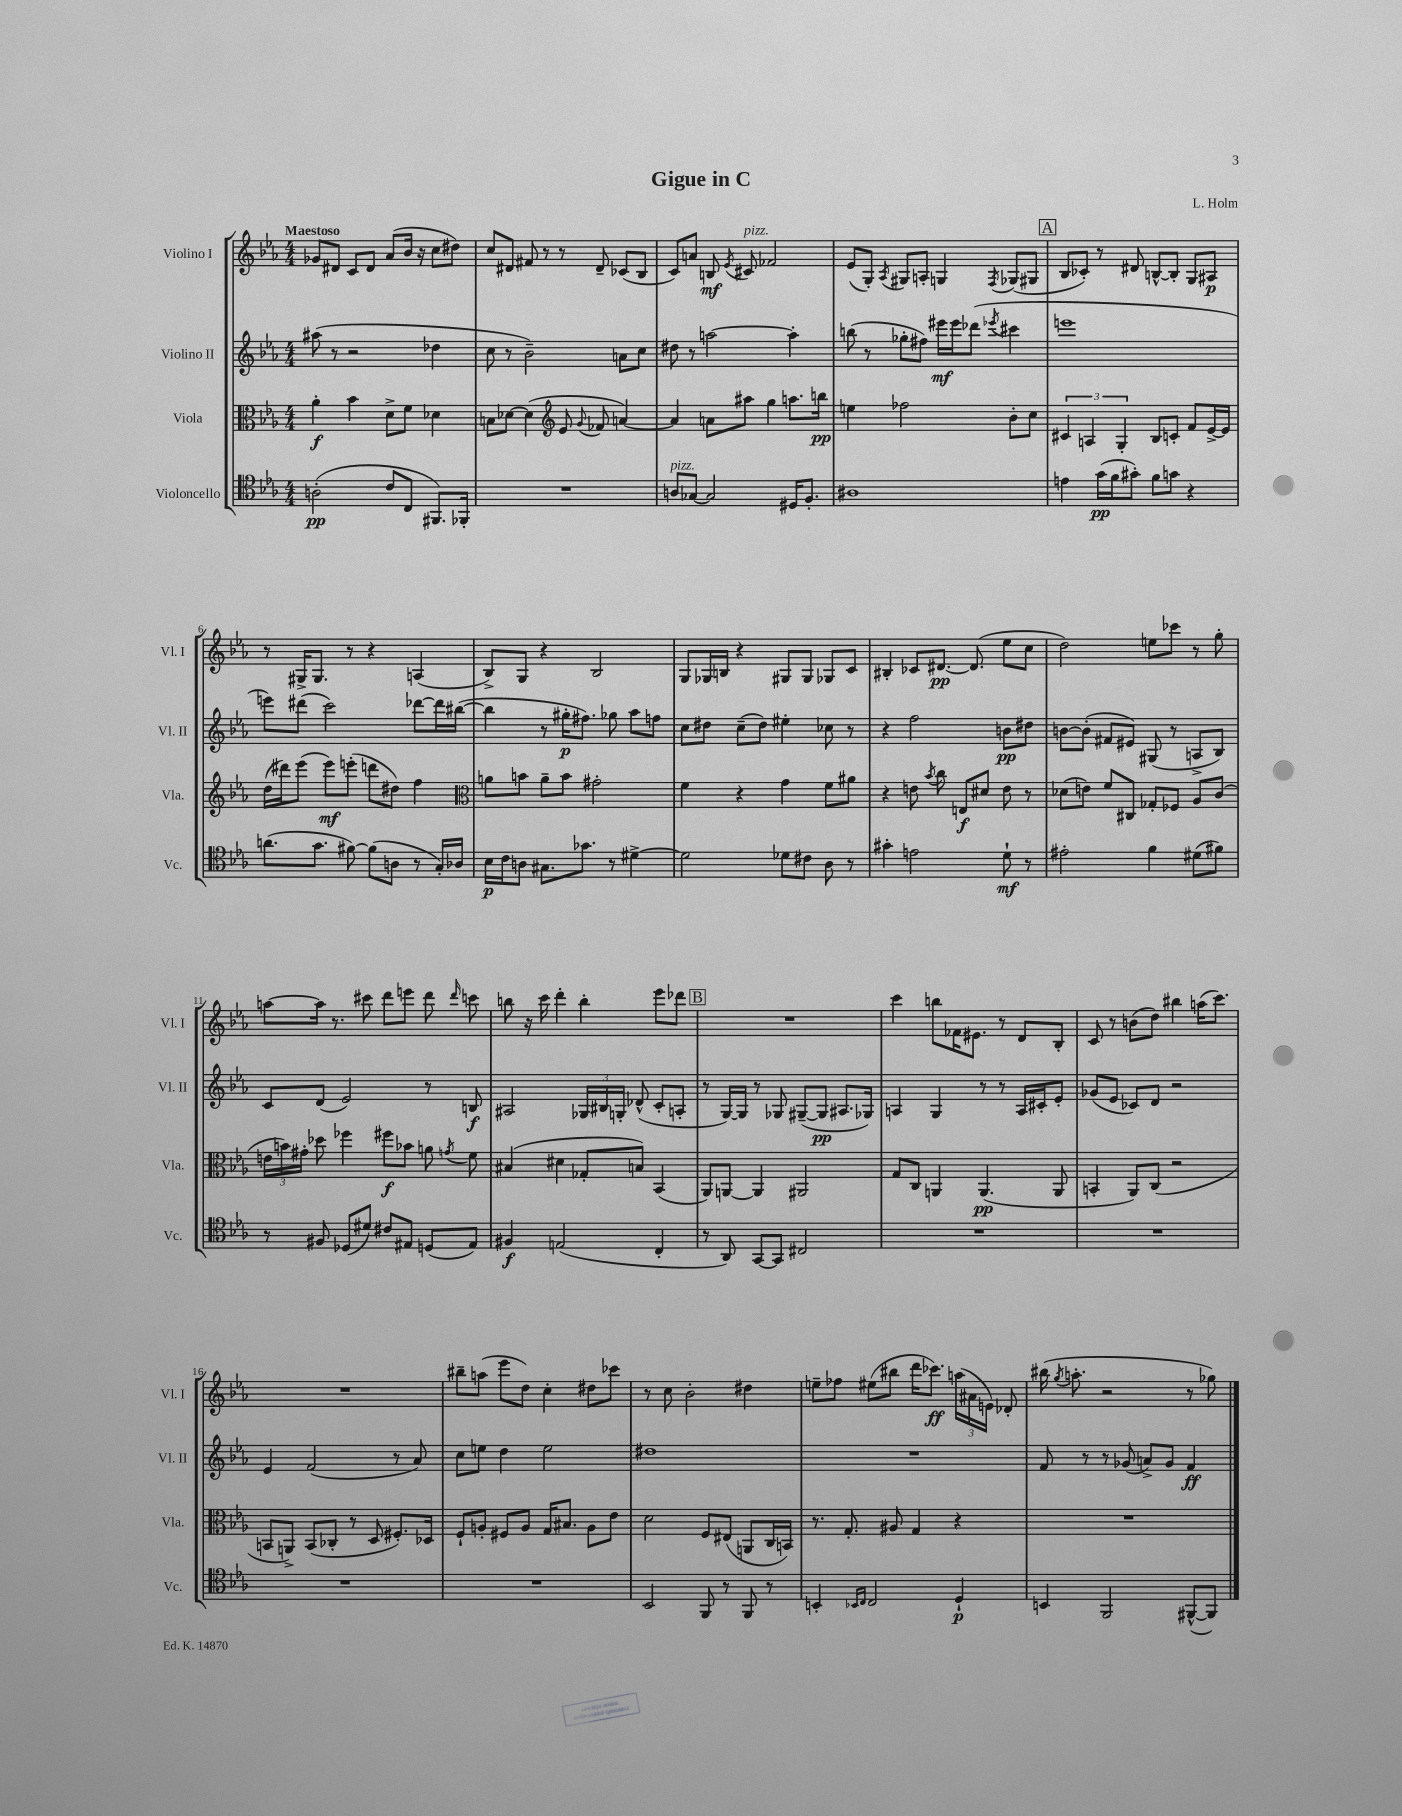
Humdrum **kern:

**kern	**kern	**kern	**kern
*staff4	*staff3	*staff2	*staff1
*clefC4	*clefC3	*clefG2	*clefG2
*k[b-e-a-]	*k[b-e-a-]	*k[b-e-a-]	*k[b-e-a-]
*M4/4	*M4/4	*M4/4	*M4/4
(2A'	4a-'	(8aa#	8g-
.	.	8r	8d#
.	4b-	2r	8c
.	.	.	8d#
8c	8d^	.	(8a-
8C	8f	.	16b-
.	.	.	16r
8.FF#)	4d-	4dd-	8cc
.	.	.	8dd#)
16FF-'	.	.	.
=	=	=	=
1r	8B	8cc	8cc
.	[8d-	8r	8d#
.	(4d-]	2b-~)	8f#
.	.	.	8r
*	*clefG2	*	*
.	8e-	.	8r
.	8qqg	.	.
.	8f-	.	8d#~
.	[4a)	8a	(8c-
.	.	8cc	8B-
=	=	=	=
8A	4a]	8dd#	8c)
[8G-	.	8r	8a
2G-]	8a	[2aa	8B
.	.	.	8qe-
.	8aa#	.	8c#
.	4gg	.	2f-
16D#	8.aa	4aa']	.
8.F'	.	.	.
.	16bb	.	.
=	=	=	=
1A#	4ee	(8bb	(8e-
.	.	8r	8G')
.	.	.	8qA-
.	2ff-	8gg-'	8G#
.	.	8ff#)	8A'
.	.	16eee#	4G
.	.	16eee#	.
.	.	(8ddd-	.
.	.	8qeee-	8qF
.	8b-'	4ccc#	(8G-
.	8cc	.	8G#
=	=	=	=
4e	6c#	1eee	8B-
.	.	.	8c-')
.	6A	.	.
(16g	.	.	8r
16f	.	.	.
.	6G'	.	.
8g#')	.	.	8d#
8f	8B-	.	[8B^^
8g	8c'	.	8B']
4r	8f	.	8G
.	[16e-^	.	8A#
.	16e-]	.	.
=	=	=	=
(8.a	(16dd	8eee)	8r
.	16ddd#)	.	.
.	(8eee-	(8ddd#	16G#^
8.g	.	.	8.G#
.	8eee-)	2ccc)	.
[8f#)	(8eee'	.	8r
(8f#]	8ddd	.	4r
8A	8dd#)	.	.
8r	4ff	[8ddd-	(4A
16G')	.	16ddd-]	.
16A-	.	([16bb#	.
=	=	=	=
*	*clefC3	*	*
16B-	8a	4bb#]	8B-^)
16c	.	.	.
8A	8b	.	8G
8.G#	8a~	8r	4r
.	8b	16gg#'	.
8.g-	.	8.ff#)	.
.	2g#'	.	2B-
8r	.	8gg-	.
[4d#^	.	8aa-	.
.	.	8ff	.
=	=	=	=
2d#]	4f	8cc	8G
.	.	8dd#	16G-
.	.	.	16B
.	4r	(8cc~	4r
.	.	8dd#)	.
8d-	4g	4ee#'	8G#
8c#	.	.	8G#
8A-	8f	8cc-	8G-
8r	8a#	8r	8c
=	=	=	=
4g#'	4r	4r	4B#'
2e	8e	2ff	8c-
.	8qb-	.	.
.	8cc	.	[8.d#
.	8E	.	.
.	.	.	(8.d#]
.	8d#	.	.
8d`	8e	8b	8ee-
8r	8r	8dd#	8cc
=	=	=	=
2e#'	(8d-	[8b	2dd)
.	8e)	(8b']	.
.	8f	8f#	.
.	8C#	8e#)	.
4f	8G-'	(8G#	8ee
.	8F-	8r	8ccc-
(8d#	8A-	8A^	8r
8f#)	(8c	8B-)	8gg'
=	=	=	=
8r	24e	8c	[8aa
.	24b)	.	.
.	24g#'	.	.
8F#	8dd-	(8d	16aa]
.	.	.	8.r
(8D-	4ff-	2e-)	.
8d#)	.	.	8ccc#
8c#	8ff#	.	8ddd
8E#	8b-	.	8eee
(8D	8a	8r	8ddd
.	8qg	.	16qqddd
8E#)	8f	8B	8ccc
=	=	=	=
4F#	(4B#	2A#	8bb
.	.	.	16r
.	.	.	16ccc
(2E	4d#	.	4ddd'
.	8G-'	24G-	4bb'
.	.	24B#	.
.	.	24G'	.
.	8B)	(8d-^^	.
4C'	(4BB-	8c'	8eee-
.	.	8A'	8ddd-
=	=	=	=
8r	8AA-)	8r	1r
8AA-)	[8AA	[16G)	.
.	.	16G]	.
[8GG	4AA]	8r	.
8GG]	.	8G-	.
2C#	2AA#	([8G#~	.
.	.	8G#]	.
.	.	8.A#	.
.	.	16G-)	.
=	=	=	=
1r	8G	4A	4ccc
.	8C	.	.
.	4AA	4G	8bb
.	.	.	16f-
.	.	.	8.e#
.	(4.AA	8r	.
.	.	8r	8r
.	.	16A	8d
.	.	16c#'	.
.	8AA	8e-'	8B-'
=	=	=	=
1r	4BB'	(8g-	8c
.	.	8e-	8r
.	8AA-)	8c-)	(8b
.	(8C	8d	8dd)
.	2r	2r	4bb#
.	.	.	(16aa
.	.	.	8.ccc)
=	=	=	=
1r	8BB	4e-	1r
.	8AA^)	.	.
.	(8BB	(2f	.
.	8C-'	.	.
.	8r	.	.
.	8D	.	.
.	8.F#')	8r	.
.	.	8a-)	.
.	16D-	.	.
=	=	=	=
1r	8F`	8cc	8bb#~
.	8A'	8ee	(8aa
.	8F#	4dd	8eee-
.	8A	.	8dd)
.	16G	2ee	4cc'
.	8.B#	.	.
.	8A	.	8dd#
.	8e-	.	8ccc-
=	=	=	=
2BB-	2d	1dd#	8r
.	.	.	8cc
.	.	.	2b-'
8FF	8F	.	.
8r	(8E#	.	.
8FF	8AA	.	4dd#
8r	16C	.	.
.	16BB)	.	.
=	=	=	=
4BB'	8.r	1r	8ee~
.	.	.	8ff-
.	8.G'	.	.
16qqBB-	.	.	.
16qqC	.	.	.
2C	.	.	(8ee#
.	8A#	.	8bb#
.	4G	.	16ddd
.	.	.	8.ccc-)
4D`	4r	.	(24aa
.	.	.	24a#
.	.	.	24e)
.	.	.	8d-'
=	=	=	=
4BB	1r	8f	(16bb#
.	.	.	8qgg
.	.	.	8.aa'
.	.	8r	.
2FF	.	8r	2r
.	.	(8g-	.
.	.	8a^)	.
.	.	8g-	.
([8FF#^^	.	4f	8r
8FF#])	.	.	8gg-)
==	==	==	==
*-	*-	*-	*-
